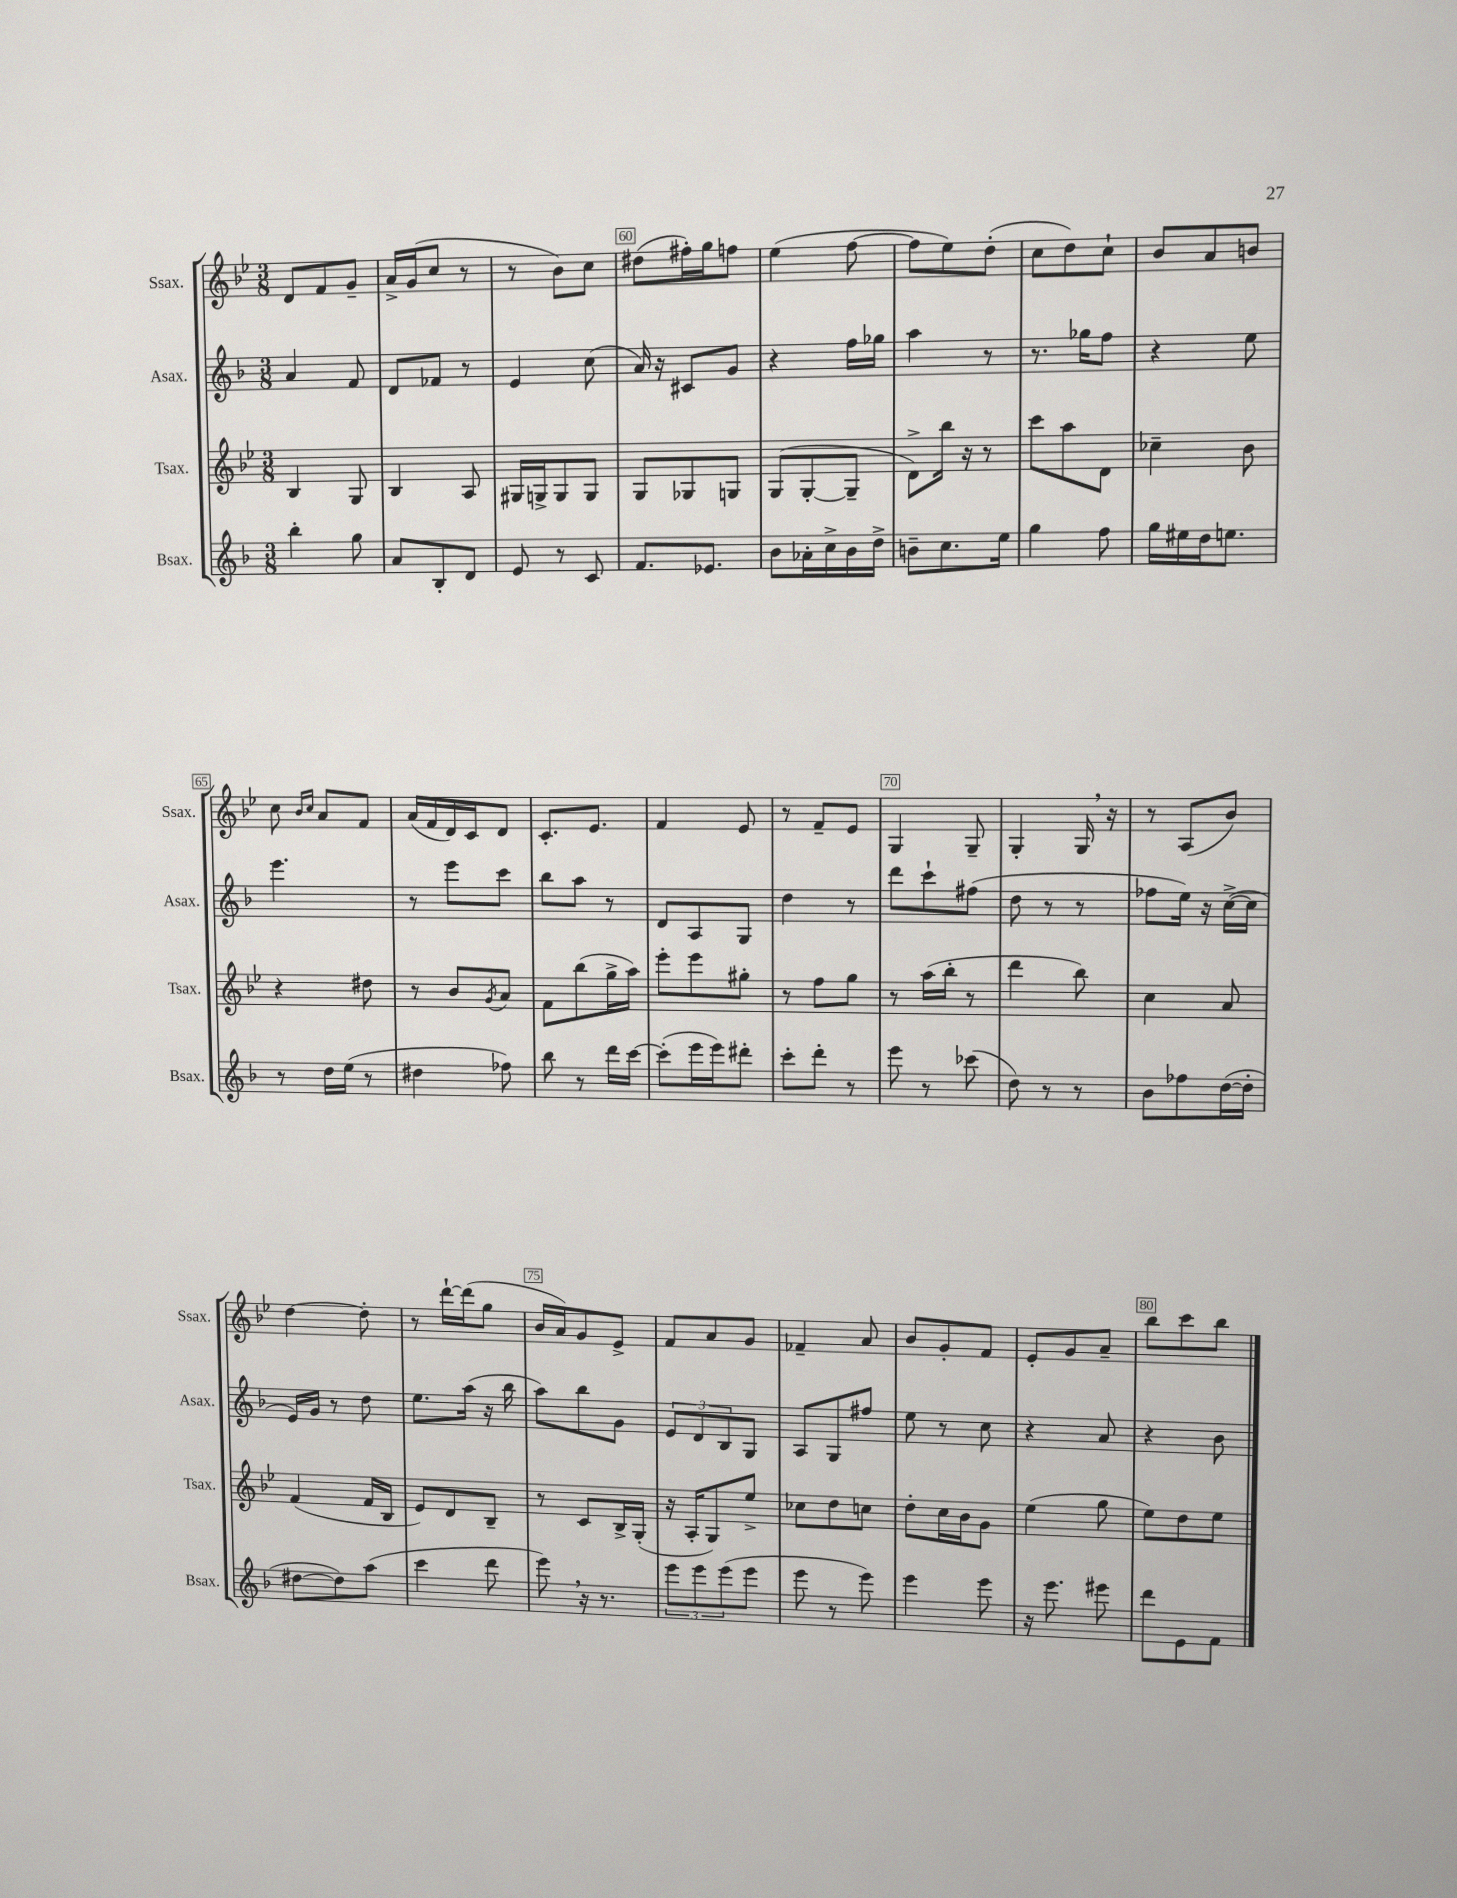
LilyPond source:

<<
\new StaffGroup <<
\new Staff = "s0" \with { instrumentName = "Ssax." shortInstrumentName = "Ssax." } {
    \clef treble \key bes \major \numericTimeSignature \time 3/8
    d'8 f'8 g'8-- |
    a'16-> g'16( c''8 r8 |
    r8 bes'8) c''8 |
    dis''8( fis''16-.) g''16 f''8 |
    ees''4( f''8~ |
    f''8 ees''8) d''8-.( |
    c''8 d''8) c''8-! |
    bes'8 a'8 b'8 |
    c''8 \grace { bes'16 c''16 } a'8 f'8 |
    a'16( f'16 d'16) c'16 d'8 |
    c'8.-. ees'8. |
    f'4 ees'8 |
    r8 f'8-- ees'8 |
    g4 g8-- |
    g4-. g16 \breathe r16 |
    r8 a8( bes'8) |
    d''4~ d''8-. |
    r8 d'''16~-! d'''16( g''8 |
    bes'16 a'16) g'8 ees'8-> |
    f'8 a'8 g'8 |
    fes'4-- a'8 |
    bes'8 g'8-. f'8 |
    ees'8-. g'8 a'8-- |
    bes''8 c'''8 bes''8 \bar "|." |
}
\new Staff = "s1" \with { instrumentName = "Asax." shortInstrumentName = "Asax." } {
    \clef treble \key f \major \numericTimeSignature \time 3/8
    a'4 f'8 |
    d'8 fes'8 r8 |
    e'4 c''8( |
    a'16) r16 cis'8 g'8 |
    r4 f''16 ges''16 |
    a''4 r8 |
    r8. ges''16 f''8 |
    r4 e''8 |
    e'''4. |
    r8 e'''8 c'''8 |
    bes''8 a''8 r8 |
    d'8 a8 g8 |
    d''4 r8 |
    d'''8 c'''8-! fis''8( |
    d''8 r8 r8 |
    fes''8 e''16) r16 c''16~->( c''16 |
    e'16) g'16 r8 d''8 |
    e''8. a''16( r16 bes''16 |
    a''8) bes''8 g'8 |
    \tuplet 3/2 { e'8 d'8 bes8 } g8 |
    a8 g8 fis''8 |
    e''8 r8 c''8 |
    r4 a'8 |
    r4 bes'8 \bar "|." |
}
\new Staff = "s2" \with { instrumentName = "Tsax." shortInstrumentName = "Tsax." } {
    \clef treble \key bes \major \numericTimeSignature \time 3/8
    bes4 g8 |
    bes4 a8 |
    gis16 g16-> g8 g8 |
    g8 ges8 g8 |
    g8( g8~-. g8-- |
    d'8->) bes''16 r16 r8 |
    c'''8 a''8 d'8 |
    ces''4-- bes'8 |
    r4 dis''8 |
    r8 bes'8 \acciaccatura { g'8 } a'8 |
    f'8 bes''8( g''16-> a''16) |
    ees'''8-. ees'''8 gis''8-. |
    r8 f''8 g''8 |
    r8 a''16( bes''16-. r8 |
    d'''4 bes''8) |
    c''4 a'8 |
    f'4( f'16 bes16 |
    ees'8) d'8 bes8-- |
    r8 c'8 bes16-> g16-.( |
    r16 a16-. g8) ees''8-> |
    ces''8 d''8 c''8 |
    d''8-. c''16 bes'16 g'8 |
    ees''4( g''8 |
    ees''8) d''8 ees''8 \bar "|." |
}
\new Staff = "s3" \with { instrumentName = "Bsax." shortInstrumentName = "Bsax." } {
    \clef treble \key f \major \numericTimeSignature \time 3/8
    bes''4-. g''8 |
    a'8 bes8-. d'8 |
    e'8 r8 c'8 |
    f'8. ees'8. |
    bes'8 aes'16-. c''16-> bes'16 d''16-> |
    b'8-- c''8. e''16 |
    g''4 f''8 |
    g''16 eis''16 d''16 e''8. |
    r8 d''16 e''16( r8 |
    dis''4 fes''8) |
    bes''8 r8 d'''16 c'''16~ |
    c'''8-.( e'''16 e'''16) dis'''8-. |
    c'''8-. d'''8-. r8 |
    e'''8 r8 ces'''8( |
    d''8) r8 r8 |
    bes'8 fes''8 d''16~( d''16-. |
    dis''8~ dis''8) a''8( |
    c'''4 d'''8 |
    e'''8) \breathe r16 r8. |
    \tuplet 3/2 { e'''8 e'''8 e'''8( } e'''8 |
    e'''8 r8 e'''8) |
    e'''4 e'''8 |
    r16 e'''8. eis'''8 |
    d'''8 e'8 f'8 \bar "|." |
}
>>
>>
\layout { \context { \Score currentBarNumber = #57 \override BarNumber.break-visibility = ##(#f #t #t) barNumberVisibility = #(every-nth-bar-number-visible 5) \override BarNumber.stencil = #(make-stencil-boxer 0.1 0.3 ly:text-interface::print) } }
